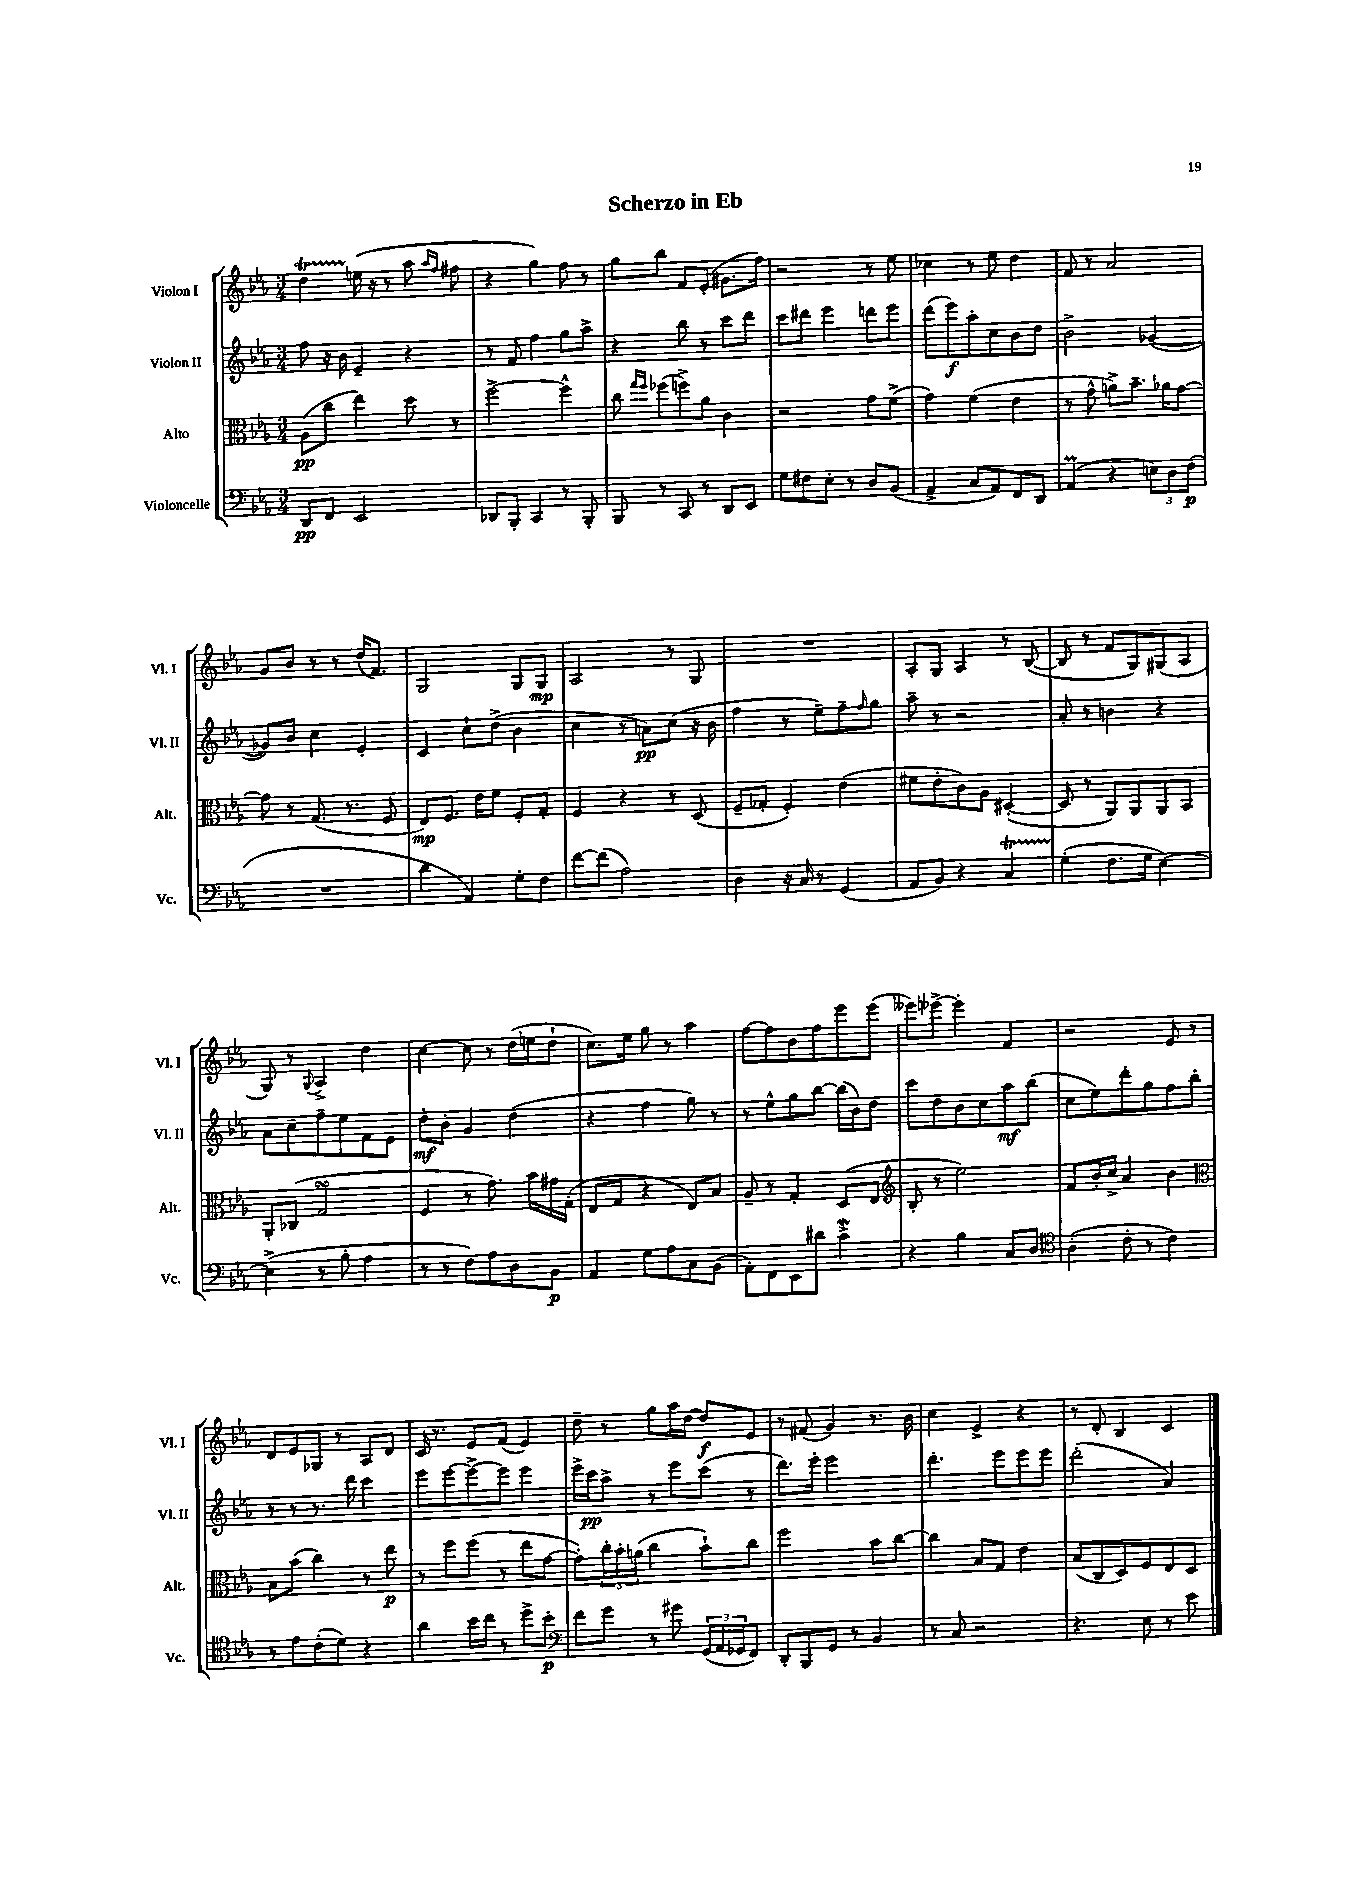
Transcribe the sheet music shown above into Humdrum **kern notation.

**kern	**kern	**kern	**kern
*staff4	*staff3	*staff2	*staff1
*clefF4	*clefC3	*clefG2	*clefG2
*k[b-e-a-]	*k[b-e-a-]	*k[b-e-a-]	*k[b-e-a-]
*M3/4	*M3/4	*M3/4	*M3/4
8DD	(8A-	8ff	4dd
8FF	8cc	16r	.
.	.	16b-	.
2EE-	4ee-)	4e-~	(16ee
.	.	.	16r
.	.	.	8r
.	8dd	4r	8aa-
.	.	.	16qqaa-
.	.	.	16qqff
.	8r	.	8ff#
=	=	=	=
8DD-	[2ff^	8r	4r
8BBB-'	.	8f	.
4CC	.	4ff	4gg)
8r	4ff^^]	8gg	8ff
8BBB-'	.	8aa-^	8r
=	=	=	=
8BBB-	8cc	4r	8gg
.	16qqgg	.	.
.	16qqff	.	.
8r	(8ff-	.	8bb-
8CC	8ff^)	8bb-	8f
8r	8a-	8r	(8e-'
8DD	4c	8ccc	8.g#
8EE-	.	8ddd	.
.	.	.	16ff)
=	=	=	=
8G	2r	8ccc	2r
8F#	.	8ddd#	.
8E-'	.	4eee-	.
8r	.	.	.
8D	8g	8ddd	8r
(8BB-	(8f^	8eee-	8ee-
=	=	=	=
4AA-^	4g)	(8ddd	4cc-
.	.	8eee-)	.
8C	(4f	8aa-'	8r
8AA-)	.	8cc	8ee-
8FF	4e-	8b-	4dd
8DD	.	8dd	.
=	=	=	=
(4AA-	8r	2b-^	8f
.	8g^^	.	8r
4r	8a^)	.	2a-
.	8.b-~	.	.
12E)	.	([4g-	.
.	16a-	.	.
12D	.	.	.
.	[8g	.	.
(12F	.	.	.
=	=	=	=
2.r	8g]	8g-])	8g
.	8r	8b-	8b-
.	(8.G	4cc	8r
.	.	.	8r
.	8.r	.	.
.	.	4e-'	(16dd
.	.	.	8.f)
.	8F	.	.
=	=	=	=
4d	8E-)	4c	2G
.	8.F	.	.
4AA-)	.	8cc`	.
.	16e-	.	.
.	8f	(8dd^	.
8G'	8F'	4b-	8G
8F	8G'	.	8G
=	=	=	=
[8f	4F	4cc	2A-
(8f]	.	.	.
2A-)	4r	8r	.
.	.	8a)	.
.	8r	(8cc	8r
.	(8D	16r	8G
.	.	16b-	.
=	=	=	=
4D	8F~	4ff	2.r
.	8G-'	.	.
16r	4F')	8r	.
16C	.	.	.
8r	.	8ee-~)	.
(4GG	(4e-	8ff~	.
.	.	16qqff	.
.	.	8gg	.
=	=	=	=
8AA-	8f#	8aa-~	8A-'
8BB-)	8e-'	8r	8G
4r	8c)	2r	4A-
.	8A-	.	.
4C	([4D#'	.	8r
.	.	.	([8B-
=	=	=	=
(4G'	8D#]	8a-'	8B-]
.	8r	8r	8r
8.F	8AA-)	4b	8f
.	8AA-	.	8G)
16G	.	.	.
[4E-)	8AA-	4r	(8G#
.	8BB-	.	8A-
=	=	=	=
(4E-^]	8AA-'	8a-	8G)
.	(8C-	8cc~	8r
.	.	.	8qqG
8r	2G	8ff~	4A-^
8B-'	.	8ee-	.
4A-	.	8f	4dd
.	.	8e-	.
=	=	=	=
8r	4F	8dd'	[4cc
8r	.	8b-'	.
8F)	8r	4g	8cc]
8A-	8.g)	.	8r
8D	.	(4dd	(16dd
.	16b-	.	16ee
8BB-	16g#	.	8dd`
.	(16G'	.	.
=	=	=	=
4AA-	8E-	4r	8.cc)
.	8G	.	.
.	.	.	16ee-
8G	4r	4ff	8gg
8A-	.	.	8r
8C	8E-)	8gg)	4aa-
(8BB-	8B-	8r	.
=	=	=	=
8AA-')	8A-~	8r	[8ff
8FF	8r	8ee-^^	8ff]
8EE-	4G'	8gg	8b-
8d#	.	[8bb-	8ff
4c^	(8D	(16bb-]	8eee-
.	.	16b-)	.
.	8E-	8dd	(8eee-
=	=	=	=
*	*clefG2	*	*
4r	8B-'	8ccc	8eee--)
.	8r	8dd	[8eee-^
4B-	2ee-)	8b-	4eee-']
.	.	8cc	.
8C	.	8aa-	4f
8D	.	(8bb-	.
=	=	=	=
*clefC4	*	*	*
(4A-'	8f	8cc	2r
.	16b-'	8ee-)	.
.	16cc^	.	.
8c'	4a-	8ddd'	.
8r	.	8gg	.
4c)	4b-	8ff	8e-
.	.	8bb-'	8r
=	=	=	=
*	*clefC3	*	*
8r	8B-	8r	8d
8e-	(8b-	8r	8e-
(8c'	4cc)	8.r	8G-
8d)	.	.	8r
.	.	16ddd	.
4r	8r	4ccc	8A-
.	8ee-	.	8d
=	=	=	=
4a-	8r	8eee-	16c
.	.	.	8.r
.	8ff	[8eee-	.
16b-	(8ff	8eee-^_	8e-
16cc	.	.	.
8r	8r	8eee-]	(8f
8dd^	8ee-	4eee-	4e-)
8b-'	[8g	.	.
=	=	=	=
*clefF4	*	*	*
8f	8g'])	16eee-^	8dd~
.	.	16ccc	.
8g	24cc'	8aa-^	8r
.	24b-'	.	.
.	(24a	.	.
8r	4cc	8r	8gg
8g#	.	8eee-	16aa-
.	.	.	[16dd
(24GG	8b-`)	(8ccc	8dd]
24AA-	.	.	.
24GG-	.	.	.
8FF)	8cc	8r	8e-
=	=	=	=
8DD'	2ff	8.ddd)	8r
8BBB-	.	.	(8f#
.	.	16eee-'	.
8GG	.	2eee-	4g)
8r	.	.	.
4BB-	8b-	.	8.r
.	[8cc	.	.
.	.	.	16b-
=	=	=	=
8r	4cc]	4.ddd'	4cc
8C	.	.	.
2r	8B-	.	4e-^
.	8G	8eee-	.
.	4e-	8eee-	4r
.	.	8eee-	.
=	=	=	=
4.r	(8B-	(2ddd'	8r
.	8C	.	8d'
.	8D)	.	4B-
8E-	8F	.	.
8r	8E-	4a-)	4c
8e-	8D	.	.
==	==	==	==
*-	*-	*-	*-
